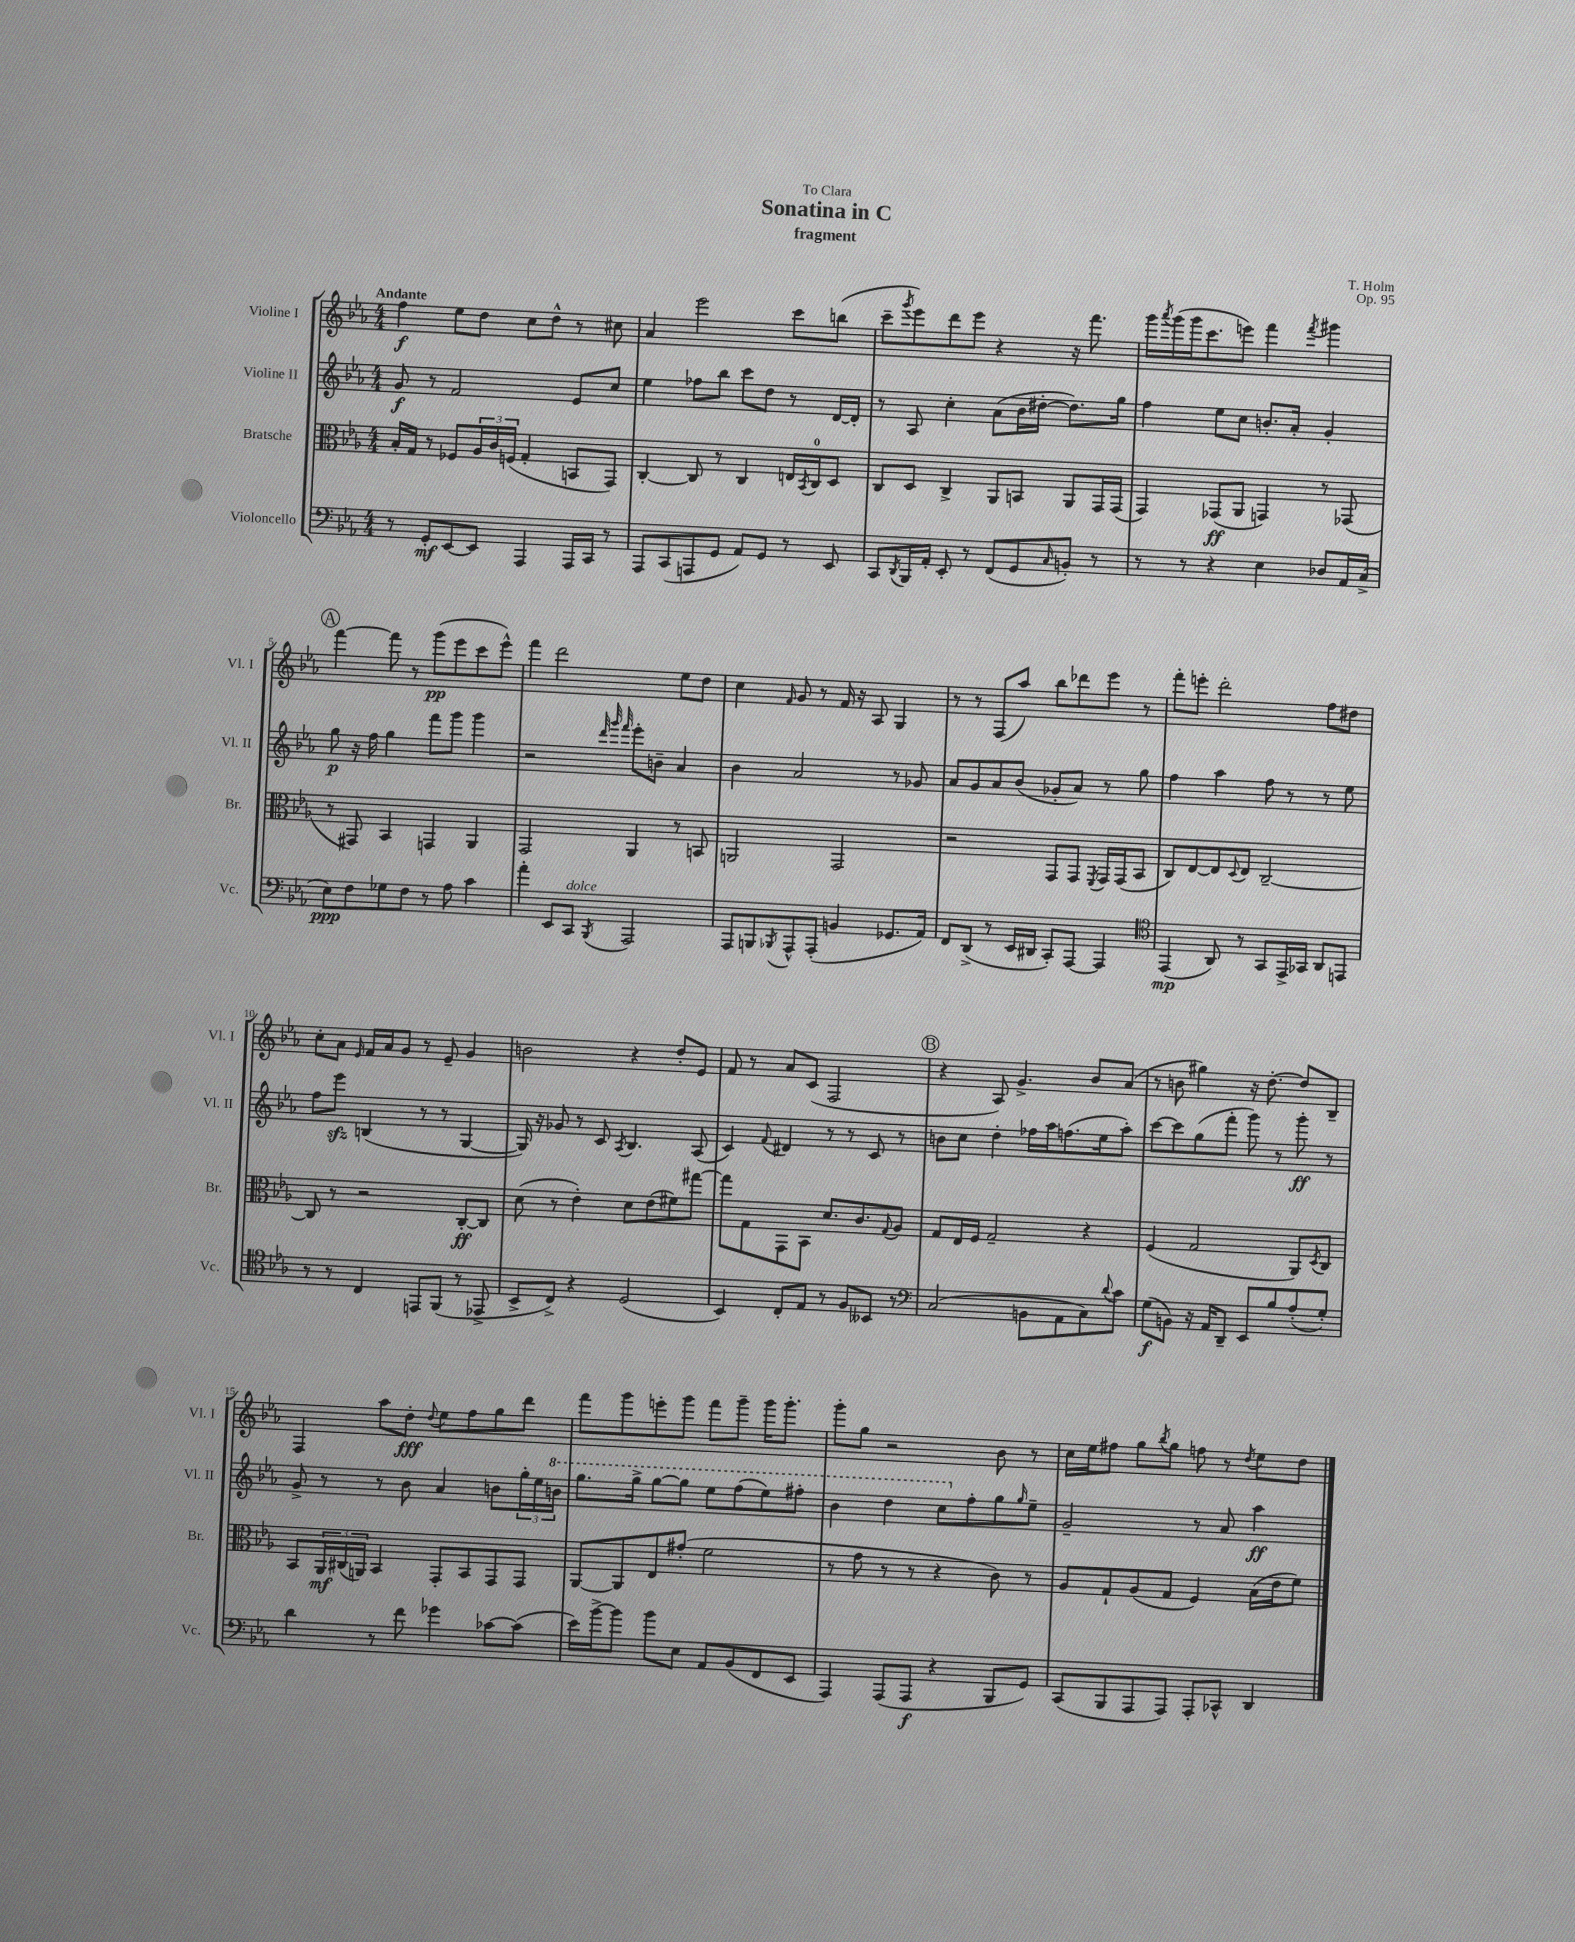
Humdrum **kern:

**kern	**kern	**kern	**kern
*staff4	*staff3	*staff2	*staff1
*clefF4	*clefC3	*clefG2	*clefG2
*k[b-e-a-]	*k[b-e-a-]	*k[b-e-a-]	*k[b-e-a-]
*M4/4	*M4/4	*M4/4	*M4/4
8r	16B-'	8g	4ff
.	16G	.	.
8GG'	8r	8r	.
[8EE-	8F-	2f	8ee-
8EE-]	24A-	.	8dd
.	24c	.	.
.	(24F	.	.
4AAA-	4G'	.	8cc
.	.	.	8dd^^
16AAA-	8BB	8e-	8r
16CC	.	.	.
8r	8GG)	8cc	8cc#
=	=	=	=
8AAA-	[4C'	4ee-	4a-
(8CC	.	.	.
8AAA	8C]	8ff-	2eee-
8GG	8r	8bb-	.
8AA-)	4C	8ccc	.
8GG	.	8dd	.
8r	16E	8r	8ccc
.	8qBB-	.	.
.	16C	.	.
8EE-	8D	[16d	(8bb
.	.	16d']	.
=	=	=	=
8CC	8C	8r	8ccc~
8qDD	.	.	8qggg
16BBB-	8D	8A-	8eee-)
16AA-'	.	.	.
8EE-'	4C^	4cc'	8ddd
8r	.	.	8eee-
(8FF	8AA-	(8a-	4r
8GG	8BB	16b-	.
.	.	[16dd#'	.
16qqC	.	.	.
8BB')	8AA-	8.dd#])	16r
.	.	.	8.fff
8r	16GG	.	.
.	(16GG	16gg	.
=	=	=	=
8r	4GG)	4ff	16ggg
.	.	.	8qaaa-
.	.	.	(16ggg
8r	.	.	16ggg
.	.	.	8.ccc
4r	(8GG-	8ee-	.
.	8AA-	8cc	8eee)
4E-	4GG)	8.b'	4fff
.	.	16a-'	.
.	.	.	8qfff
8D-	8r	4g'	4ggg#
16AA-	(8GG-	.	.
(16C^	.	.	.
=	=	=	=
8E-)	8r	8gg	[4fff
8F	8GG#)	16r	.
.	.	16ff	.
8G-	4BB-	4gg	8fff]
8F	.	.	8r
8r	4GG	8fff	(8ggg
8A-	.	8ggg	8eee-
4c	4AA-	4ggg	8ccc
.	.	.	8eee-^^)
=	=	=	=
4a-'	2GG	2r	4fff
8EE-	.	.	2ddd
8CC	.	.	.
.	.	32qqddd	.
.	.	32qqggg	.
8qBBB-	.	32qqfff	.
2AAA-	4AA-	8eee-'	.
.	.	8b~	.
.	8r	4a-	8ee-
.	8BB	.	8dd
=	=	=	=
8AAA-	2AA	4b-	4cc
8BBB	.	.	.
8qBBB-	.	.	16qqf
8AAA-^^	.	2a-	8g
(8AAA-'	.	.	8r
4BB	2GG	.	16f
.	.	.	16r
.	.	.	8A-
8.GG-	.	8r	4G
.	.	8g-	.
16AA-)	.	.	.
=	=	=	=
8FF	2r	8a-	8r
(8DD^	.	8g	8r
8r	.	8a-	(8F
16EE-	.	(8b-	8aa-)
16DD#	.	.	.
8CC')	8GG	8g-'	8bb-
[8AAA-	8GG	8a-)	8ddd-
.	8qFF	.	.
4AAA-]	16GG	8r	8eee-
.	(16GG	.	.
.	8BB-	8gg	8r
=	=	=	=
*clefC4	*	*	*
(4EE-	8C)	4ff	8fff'
.	[8E-	.	8eee'
8AA-)	8E-]	4aa-	2ddd'
.	8qqD	.	.
8r	8E-	.	.
8GG	[2C~	8ff	.
16EE-^	.	8r	.
16GG-	.	.	.
8AA-	.	8r	8ff
8EE	.	8ee-	8dd#
=	=	=	=
8r	8C]	8ff	8cc'
8r	8r	8eee-	8a-
.	.	.	16qqe-
4C	2r	(4B	16f
.	.	.	16a-
.	.	.	8g
8EE	.	8r	8r
(8FF	.	8r	8e-~
8r	[8C'	[4G	4g
8EE-^	8C]	.	.
=	=	=	=
8BB-^	(8d	16G])	2b
.	.	16r	.
8C^)	8r	8g-	.
4r	4e-')	8r	.
.	.	8c	.
.	.	8qA-	.
(2D	8d	4.B-	4r
.	(8e-	.	.
.	8f#)	.	8dd'
.	[8gg#	(8A-	8e-
=	=	=	=
4BB-)	8gg#]	4c)	8f
.	8G	.	8r
.	.	8qqf	.
8C'	8GG	4d#	8a-
8E-	8BB-	.	(8c
8r	8.d	8r	2F
8F	.	8r	.
.	8.c	.	.
8BB--	.	8c	.
.	8qqG	.	.
8r	8A-	8r	.
=	=	=	=
*clefF4	*	*	*
(2C	8G	8b	4r
.	16E-	8cc	.
.	16F	.	.
.	2G~	4dd'	8A-)
.	.	.	4.g^
8BB	.	16ff-	.
.	.	16aa-	.
8AA-	.	(8.ff	.
8C)	4r	.	8b-
.	.	16ee-	.
8qqd	.	.	.
8c	.	8aa-')	(8a-
=	=	=	=
(8G	(4F	[8ccc	8r
8BB)	.	8ccc]	8b
16r	2G	(8gg	4gg#)
16AA-	.	.	.
8DD~	.	8fff'	.
8EE-	.	8ggg)	16r
.	.	.	[8.dd'
8B-	.	8r	.
(8A-'	8AA-)	8ggg'	8dd]
.	8qD	.	.
8G')	8C	8r	8B-~
=	=	=	=
4d	8BB-	8g^	4F
.	24AA-	8r	.
.	(24C#	.	.
.	24AA)	.	.
8r	4BB-	8r	8aa-
8f	.	8b-	8dd'
.	.	.	8qqdd
4g-	8GG'	4a-	8ee-
.	8BB-	.	8ff
[8c-	8GG	8b	8gg
(8c-]	8GG	24gg'	8ddd
.	.	24ee-	.
.	.	24bb	.
=	=	=	=
16e-)	[8AA-	8.ggg	8fff
[16b-^	.	.	.
8b-]	8AA-]	.	8ggg
.	.	16ggg^	.
8b-	8E-	[8ggg	8eee'
8E-	(8g#'	8ggg]	8ggg
8AA-	2f	8eee-	8fff
(8BB-	.	(8fff	8ggg~
8FF	.	8eee-)	16ggg
.	.	.	8.ggg'
8EE-	.	8fff#'	.
=	=	=	=
4AAA-)	8r	4bb-	8ggg'
.	8g	.	8gg
(8AAA-	8r	4ddd	2r
8AAA-	8r	.	.
4r	4r	8ccc	.
.	.	8ff'	.
8BBB-	8c)	8gg	8b-
.	.	16qqgg	.
8GG)	8r	8ee-~	8r
=	=	=	=
(8CC	8A-	2g~	16cc
.	.	.	16ee-
8BBB-	8G`	.	8ff#
8AAA-	(8A-	.	8gg
.	.	.	8qbb-
8AAA-)	8G	.	8gg
8AAA-'	4F)	8r	8ff
8CC-^^	.	8a-	8r
.	.	.	8qdd
4DD	(16B-	4aa-	8ee-
.	16e-	.	.
.	8f)	.	8dd
==	==	==	==
*-	*-	*-	*-
